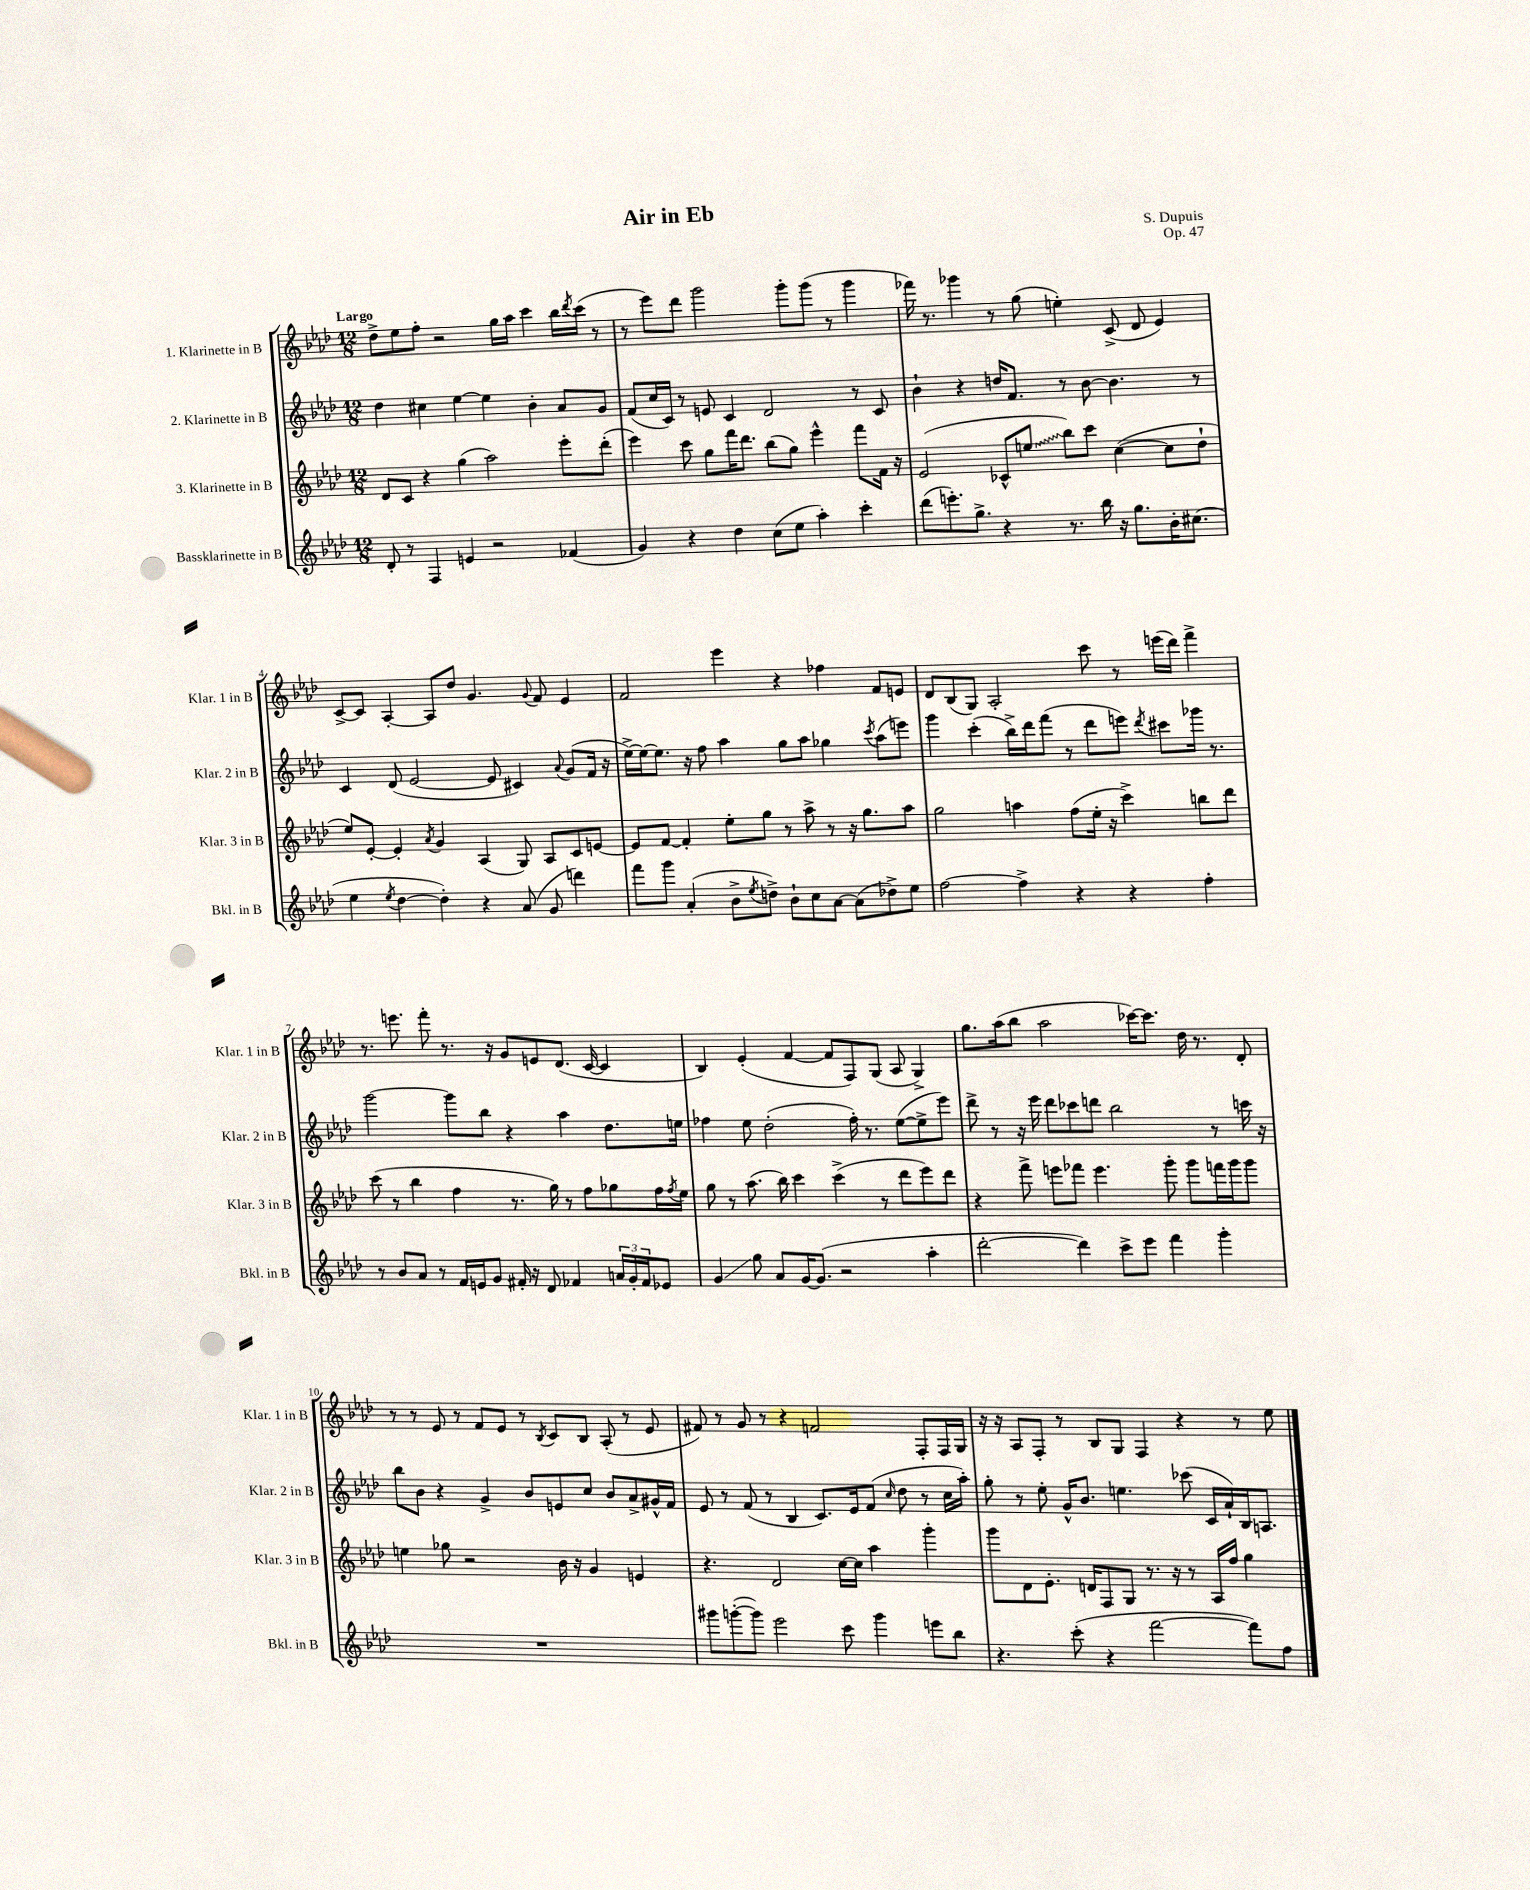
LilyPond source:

\header { title = "Air in Eb" composer = "S. Dupuis" opus = "Op. 47" }
<<
\new StaffGroup <<
\new Staff = "s0" \with { instrumentName = "1. Klarinette in B" shortInstrumentName = "Klar. 1 in B" } {
    \clef treble \key aes \major \numericTimeSignature \time 12/8 \tempo "Largo"
    des''8-> ees''8 f''8-. r2 g''16 aes''16 c'''4 bes''16 \acciaccatura { des'''8 } c'''16( r8 |
    r8 ees'''8) des'''8 g'''2 g'''8-. g'''8( r8 g'''4 |
    fes'''16) r8. ges'''4 r8 g''8( e''4-.) c'8->( des'8 ees'4) |
    c'8~-> c'8 aes4~-. aes8 des''8 g'4. \appoggiatura { g'8 } f'8 ees'4 |
    f'2 ees'''4 r4 fes''4 f'8 e'8 |
    des'8 bes8( g8) aes2-. c'''8 r8 e'''16( des'''16) f'''4-> |
    r8. e'''8. f'''8-. r8. r16 g'8 e'8 des'8.( c'16~ c'4 |
    bes4) ees'4-.( f'4~ f'8 f8) g8( aes8 g4->) |
    g''8. aes''16( bes''8 aes''2 ces'''16~) ces'''8. des''16 r8. des'8-. |
    r8 r8 ees'8 r8 f'8 ees'8 r8 \acciaccatura { bes8 } c'8 bes8 aes8-.( r8 ees'8 |
    fis'8) r8 g'8 r8 r4 f'2 f8-. f16 g16 |
    r16 r16 aes8 f8-. r8 bes8 g8 f4 r4 r8 ees''8 \bar "|." |
}
\new Staff = "s1" \with { instrumentName = "2. Klarinette in B" shortInstrumentName = "Klar. 2 in B" } {
    \clef treble \key aes \major \numericTimeSignature \time 12/8
    des''4 cis''4 ees''4~ ees''4 bes'4-. aes'8 g'8 |
    f'8( c''16 c'16) r8 e'8 c'4 des'2 r8 c'8 |
    bes'4-! r4 d''16 f'8. r8 bes'8~ bes'4. r8 |
    c'4 des'8( ees'2~ ees'8 cis'4) \appoggiatura { aes'8 } g'8( f'16 r16 |
    ees''16~->) ees''16~ ees''8. r16 f''8 aes''4 g''8 aes''8 ges''4 \acciaccatura { c'''8 } aes''8( e'''8) |
    g'''4 c'''4-.( bes''16->) des'''16 f'''8( r8 des'''8 e'''8) \acciaccatura { des'''8 } cis'''8 ges'''16 r8. |
    g'''2~ g'''8 bes''8 r4 aes''4 des''8. e''16 |
    fes''4 ees''8 des''2-.( fes''16-.) r8. ees''8~( ees''8-> ees'''8) |
    des'''8-> r8 r16 ees'''16 des'''8 ces'''8 d'''8 bes''2 r8 c'''16 r16 |
    bes''8 bes'8 r4 g'4-> bes'8 e'8 c''8 bes'8 aes'8-> gis'16-^ f'16 |
    ees'8 r8 f'8( r8 bes4 c'8.) ees'16 f'8( \grace { c''16 } des''8 r8 c''16 aes''16-.) |
    g''8-. r8 ees''8-. g'16-^ bes'8. e''4. ces'''8( c'16 aes'16-!) bes16 a8. \bar "|." |
}
\new Staff = "s2" \with { instrumentName = "3. Klarinette in B" shortInstrumentName = "Klar. 3 in B" } {
    \clef treble \key aes \major \numericTimeSignature \time 12/8
    des'8 c'8 r4 g''4( aes''2) ees'''8-. des'''8-.( |
    ees'''4) c'''8 g''8 f'''16 des'''8. bes''8( g''8) ees'''4-^ f'''8 f'16 r16 |
    ees'2( ces'8-^ \once \override Glissando.style = #'zigzag e''8\glissando bes''8) c'''8 c''4~( c''8 des''8-! |
    ees''8) ees'8~-. ees'4-. \acciaccatura { aes'8 } g'4 aes4( g8) aes8 c'8 e'8~ |
    e'8 f'8~ f'4-. ees''8-. g''8 r8 aes''8-> r8 r16 g''8. aes''8 |
    g''2 a''4 f''8( ees''16-. r16 c'''4->) b''8 des'''8 |
    c'''8( r8 bes''4 f''4 r8. g''16) r8 f''8 ges''8 f''16 \acciaccatura { f''8 } ees''16 |
    g''8 r8 aes''8.( bes''16) c'''4 c'''4->( r8 des'''8 ees'''8) des'''8 |
    r4 f'''8-> e'''8 fes'''8 e'''4. g'''8-. g'''8 f'''16 g'''16 g'''8 |
    e''4 ges''8 r2 bes'16 r16 g'4 e'4 |
    r4. des'2 c''16~ c''16 aes''4 g'''4-. |
    g'''8 des'8 ees'8.-. d'16 f8 g8 r8. r16 r8 aes16 f''16 g''4 \bar "|." |
}
\new Staff = "s3" \with { instrumentName = "Bassklarinette in B" shortInstrumentName = "Bkl. in B" } {
    \clef treble \key aes \major \numericTimeSignature \time 12/8
    des'8-. r8 f4 e'4 r2 fes'4( |
    g'4) r4 des''4 c''8( ees''8 aes''4-.) c'''4-. |
    des'''8( e'''8.-.) g''8.-> r4 r8. bes''16 r16 g''8. bes'16-. cis''8.( |
    ees''4 \acciaccatura { ees''8 } des''4~ des''4-.) r4 aes'8( g'8 d'''4) |
    f'''8 g'''8 aes'4-.( bes'8-> \acciaccatura { ees''8 } d''8->) bes'8-! c''8 aes'8~ aes'8( des''8->) ees''8 |
    f''2~ f''4-> r4 r4 f''4-. |
    r8 bes'8 aes'8 r8 f'16 e'16 g'8 fis'16-. r16 des'8 fes'4 \tuplet 3/2 { a'16 g'16-. fes'16 } ees'8 |
    g'4\glissando g''8 aes'8 g'16~ g'8.( r2 aes''4-. |
    des'''2~-. des'''4) c'''8-> ees'''8 f'''4 g'''4-. |
    R1. |
    gis'''8 g'''8~-.( g'''8) ees'''2 c'''8 g'''4 e'''8 bes''8 |
    r4. c'''8-.( r4 f'''2~ f'''8) f''8 \bar "|." |
}
>>
>>
